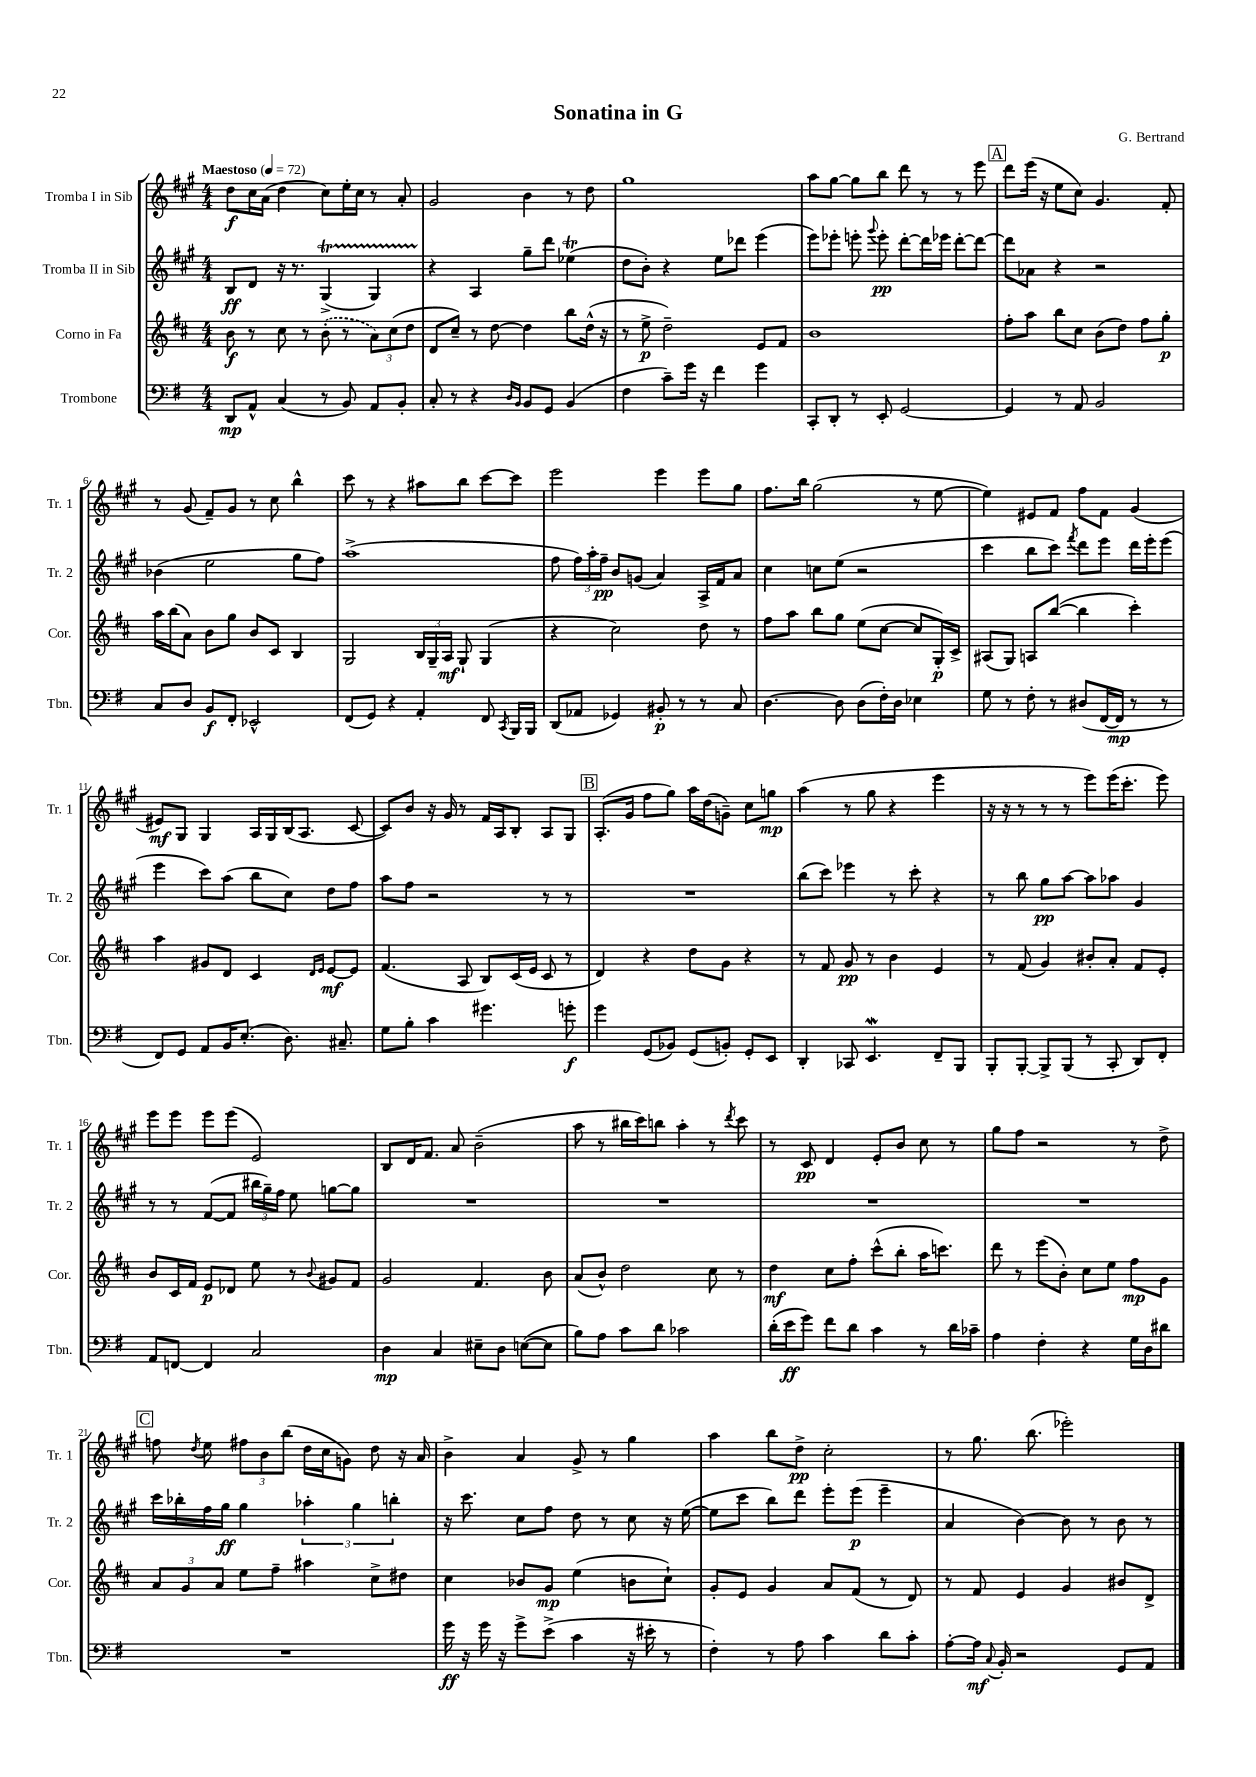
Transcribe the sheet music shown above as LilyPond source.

\header { title = "Sonatina in G" composer = "G. Bertrand" }
<<
\new StaffGroup <<
\new Staff = "s0" \with { instrumentName = "Tromba I in Sib" shortInstrumentName = "Tr. 1" } {
    \clef treble \key a \major \numericTimeSignature \time 4/4 \tempo "Maestoso" 4 = 72
    \autoBeamOff d''8[\f cis''16 a'16]( d''4 cis''8[) e''16-. cis''16] r8 a'8-. |
    gis'2 b'4 r8 d''8 |
    gis''1 |
    a''8[ gis''8]~ gis''8[ b''8] d'''8 r8 r8 e'''8 |
    \mark \markup { \box "A" } d'''8[ e'''16]( r16 e''8[ cis''8]) gis'4. fis'8-. |
    r8 gis'8( fis'8[--) gis'8] r8 cis''8 b''4-^ |
    cis'''8 r8 r4 ais''8[ b''8] cis'''8[~ cis'''8] |
    e'''2 e'''4 e'''8[ gis''8] |
    fis''8.[ b''16] gis''2( r8 e''8~ |
    e''4) eis'8[ fis'8] fis''8[ fis'8] gis'4( |
    eis'8[\mf) gis8] gis4 a16[ gis16 b16( a8.] cis'8~ |
    cis'8[) b'8] r16 gis'16 r8 fis'16[ a16 b8]-. a8[ gis8] |
    \mark \markup { \box "B" } a8.[-.( gis'16] fis''8[ gis''8]) a''16[ d''16( g'8]--) cis''8[ g''8]\mp |
    a''4( r8 gis''8 r4 e'''4 |
    r16 r16 r8 r8 r8 e'''8[) e'''16( cis'''8.]-. e'''8) |
    e'''8[ e'''8] e'''8[ e'''8]( e'2) |
    b8[ d'16 fis'8.] a'8 b'2--( |
    a''8 r8 bis''16[ cis'''16) b''8] a''4-. r8 \acciaccatura { d'''8 } cis'''8 |
    r8 cis'8\pp d'4 e'8[-. b'8] cis''8 r8 |
    gis''8[ fis''8] r2 r8 d''8-> |
    \mark \markup { \box "C" } f''8 \acciaccatura { d''8 } e''8 \tuplet 3/2 { fis''8[ b'8 b''8]( } d''16[ cis''16 g'8]) d''8 r16 a'16 |
    b'4-> a'4 gis'8-> r8 gis''4 |
    a''4 b''8[ d''8]->\pp cis''2-. |
    r8 gis''8. b''8.( ees'''2-.) \bar "|." |
}
\new Staff = "s1" \with { instrumentName = "Tromba II in Sib" shortInstrumentName = "Tr. 2" } {
    \clef treble \key a \major \numericTimeSignature \time 4/4
    \autoBeamOff b8[\ff d'8] r16 r8. gis4->\startTrillSpan( gis4) |
    r4\stopTrillSpan a4 gis''8[-- d'''8] ees''4\trill( |
    d''8[ b'8]-.) r4 e''8[ des'''8] e'''4( |
    e'''8[) ees'''8]-. e'''8-. \appoggiatura { gis'''8 } e'''8-.\pp d'''8[~-. d'''16 ees'''16] d'''8[~-. d'''8]~ |
    \mark \markup { \box "A" } d'''8[ aes'8] r4 r2 |
    bes'4( e''2 gis''8[ fis''8]) |
    a''1->( |
    fis''8 \tuplet 3/2 { fis''16[) a''16-. fis''16]--\pp } b'8[ g'8]( a'4) a16[-> fis'16 a'8] |
    cis''4 c''8[ e''8]( r2 |
    cis'''4 b''8[ cis'''8]) \acciaccatura { fis'''8 } d'''8[ e'''8] d'''16[ e'''16-. e'''8]( |
    e'''4 cis'''8[) a''8]( b''8[ cis''8]) d''8[ fis''8] |
    a''8[ fis''8] r2 r8 r8 |
    \mark \markup { \box "B" } R1 |
    b''8[( cis'''8]) ees'''4 r8 cis'''8-. r4 |
    r8 b''8 gis''8[\pp a''8]~ a''8[ aes''8] gis'4 |
    r8 r8 fis'8[~( fis'8] \tuplet 3/2 { bis''16[ gis''16--) fis''16] } e''8 g''8[~ g''8] |
    R1 |
    R1 |
    R1 |
    R1 |
    \mark \markup { \box "C" } cis'''16[ bes''16-. fis''16 gis''16]\ff gis''4 \tuplet 3/2 { aes''4-. gis''4 b''4-. } |
    r16 cis'''8. cis''8[ fis''8] d''8 r8 cis''8 r16 e''16~( |
    e''8[ cis'''8] b''8[) d'''8] e'''8[-. e'''8]\p( e'''4-- |
    a'4 b'4~) b'8 r8 b'8 r8 \bar "|." |
}
\new Staff = "s2" \with { instrumentName = "Corno in Fa" shortInstrumentName = "Cor." } {
    \clef treble \key d \major \numericTimeSignature \time 4/4
    \autoBeamOff b'8\f r8 cis''8 r8 \once \slurDashed b'8-.( r8 \tuplet 3/2 { a'8[) cis''8( d''8] } |
    d'8[ cis''8]--) r8 d''8~ d''4 b''8[ d''16]-^( r16 |
    r8 e''8->\p d''2--) e'8[ fis'8] |
    b'1 |
    \mark \markup { \box "A" } fis''8[-. a''8] b''8[ cis''8] b'8[( d''8]) fis''8[ g''8]-.\p |
    a''16[ b''16( a'8]) b'8[ g''8] b'8[ cis'8] b4 |
    g2 \tuplet 3/2 { b16[ g16-- a16]\mf } g8-! g4( |
    r4 cis''2) d''8 r8 |
    fis''8[ a''8] b''8[ g''8] e''8[( cis''8]~ cis''8[ g16-.\p) cis'16]-> |
    ais8[( g8]) a8[ b''8]~( b''4 cis'''4-.) |
    a''4 gis'8[ d'8] cis'4 \grace { d'16[ e'16] } e'8[~\mf e'8] |
    fis'4.( a8 b8[) cis'16( e'16] cis'8 r8 |
    \mark \markup { \box "B" } d'4) r4 d''8[ g'8] r4 |
    r8 fis'8 g'8\pp r8 b'4 e'4 |
    r8 fis'8( g'4) bis'8[-. a'8]-. fis'8[ e'8]-. |
    b'8[ cis'16 fis'16] e'8[\p des'8] e''8 r8 \appoggiatura { b'8 } gis'8[ fis'8] |
    g'2 fis'4. b'8 |
    a'8[( b'8]-^) d''2 cis''8 r8 |
    d''4\mf cis''8[ fis''8]-. cis'''8[-^( b''8]-. a''16[ c'''8.]) |
    d'''8 r8 e'''8[( b'8]-.) cis''8[ e''8] fis''8[\mp g'8] |
    \mark \markup { \box "C" } \tuplet 3/2 { a'8[ g'8 a'8] } e''8[ fis''8]-- ais''4 cis''8[-> dis''8] |
    cis''4 bes'8[ g'8]\mp e''4( b'8[ cis''8]-!) |
    g'8[-. e'8] g'4 a'8[ fis'8]( r8 d'8) |
    r8 fis'8 e'4 g'4 bis'8[ d'8]-> \bar "|." |
}
\new Staff = "s3" \with { instrumentName = "Trombone" shortInstrumentName = "Tbn." } {
    \clef bass \key g \major \numericTimeSignature \time 4/4
    \autoBeamOff d,8[\mp a,8]-^ c4( r8 b,8) a,8[ b,8]-. |
    c8-. r8 r4 \grace { d16[ b,16] } b,8[ g,8] b,4( |
    fis4 c'8[--) g'16] r16 fis'4 g'4 |
    c,8[-. d,8]-. r8 e,8-. g,2~ |
    \mark \markup { \box "A" } g,4 r8 a,8 b,2 |
    c8[ d8] b,8[\f fis,8]-. ees,2-^ |
    fis,8[( g,8]) r4 a,4-. fis,8 \acciaccatura { c,8 } b,,16[ b,,16] |
    d,8[( aes,8] ges,4) bis,8-.\p r8 r8 c8 |
    d4.~ d8 d8[( fis16-.) d16] ees4 |
    g8 r8 fis8-. r8 dis8[( fis,16~ fis,16]\mp r8 r8 |
    fis,8[) g,8] a,8[ b,16 e8.]-.( d8.) cis8.-- |
    g8[ b8]-. c'4 gis'4. g'8-.\f |
    \mark \markup { \box "B" } g'4 g,8[( bes,8]) g,8[( b,8]-.) g,8[-. e,8] |
    d,4-. ces,8 e,4.\mordent fis,8[-- b,,8] |
    b,,8[-. b,,8]~-. b,,8[-> b,,8]( r8 c,8-. d,8[) fis,8]-. |
    a,8[ f,8]~ f,4 c2 |
    d4\mp c4 eis8[-- d8] e8[~( e8] |
    b8[) a8] c'8[ d'8] ces'2 |
    d'16[-.( e'16\ff g'8]) fis'8[ d'8] c'4 r8 d'16[ ces'16]-- |
    a4 fis4-. r4 g16[ d16 dis'8] |
    \mark \markup { \box "C" } R1 |
    g'16\ff r16 g'16 r16 g'8[-> e'8]->( c'4 r16 eis'16-. r8 |
    fis4-.) r8 a8 c'4 d'8[ c'8]-. |
    a8[~-. a16]\mf \appoggiatura { c8 } b,16-. r2 g,8[ a,8] \bar "|." |
}
>>
>>
